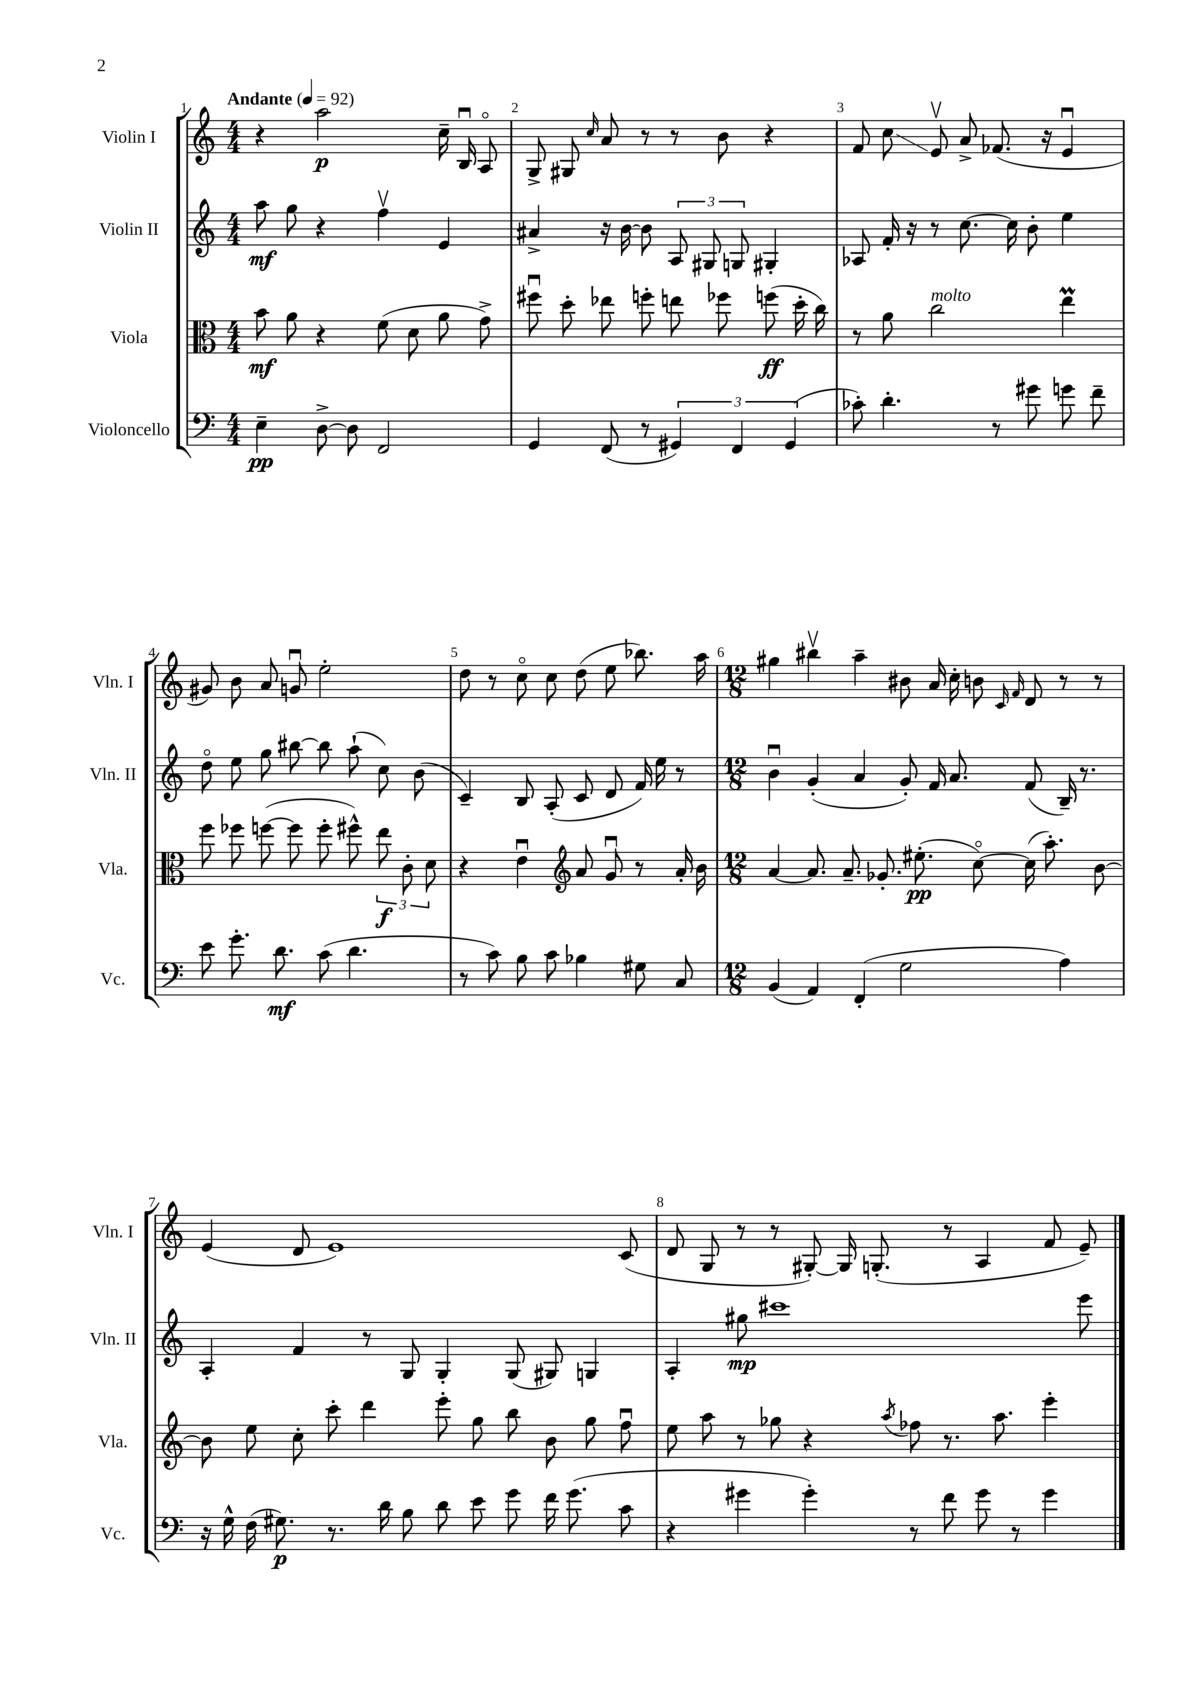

**kern	**kern	**kern	**kern
*staff4	*staff3	*staff2	*staff1
*clefF4	*clefC3	*clefG2	*clefG2
*k[]	*k[]	*k[]	*k[]
*M4/4	*M4/4	*M4/4	*M4/4
*MM92	*MM92	*MM92	*MM92
4E~\	8b\	8aa\	4r
.	8a\	8gg\	.
[8D^\	4r	4r	2aa\
8D\]	.	.	.
2FF/	(8f\	4ffv\	.
.	8d\	.	.
.	8a\	4e/	16cc~\
.	.	.	16Bu/
.	8g^\)	.	8Ao/
=	=	=	=
4GG/	8ff#u\	4a#^/	8G^/
.	8dd'\	.	8G#/
.	.	.	16qqcc/
(8FF/	8ee-\	16r	8a/
.	.	[16b\	.
8r	8ff'\	8b\]	8r
6GG#/)	8ee\	12A/	8r
.	.	12G#/	.
.	8ff-\	.	8b\
6FF/	.	12G/	.
.	(8ff\	4G#'/	4r
(6GG#/	.	.	.
.	16dd'\	.	.
.	16cc\)	.	.
=	=	=	=
8c-'\)	8r	8A-/	8f/
4.d'\	8a\	16f'/	8cc\
.	.	16r	.
.	2cc\	8r	8ev/
.	.	[8.cc\	8a^/
8r	.	.	(8.f-/
.	.	16cc\]	.
8g#\	.	8b'\	.
.	.	.	16r
8g\	4ee\	4ee\	4eu/
8f~\	.	.	.
=	=	=	=
8e\	8ff\	8ddo\	8g#/)
8.g'\	8ff-\	8ee\	8b\
.	([8ff\	8gg\	8a/
8.d\	.	.	.
.	8ff\]	[8bb#\	8gu/
(8c\	8ff'\	8bb#\]	2ee'\
4.d\	8ff#^^\)	(8aa`\	.
.	12ee\	8cc\)	.
.	12c'\	.	.
.	.	(8b\	.
.	12d\	.	.
=	=	=	=
8r	4r	4c~/)	8dd\
8c\)	.	.	8r
8B\	4eu\	8B/	8cco\
8c\	.	(8A'/	8cc\
*	*clefG2	*	*
4B-\	8a/	8c/	(8dd\
.	8gu/	8d/	8ee\
8G#\	8r	16f/)	8.bb-\)
.	.	16ee\	.
8C/	16a'/	8r	.
.	16b\	.	16aa\
=	=	=	=
*M12/8	*M12/8	*M12/8	*M12/8
(4BB/	[4a/	4bu\	4gg#\
4AA/)	8.a/]	(4g'/	4bb#v\
.	8.a~/	.	.
(4FF'/	.	4a/	4aa~\
.	8.g-'/	.	.
2G\	.	8g'/)	8b#\
.	(8.ee#'\	.	.
.	.	16f/	16a/
.	.	8.a/	16cc'\
.	[8cco\)	.	8b\
.	.	.	16qqc/
.	.	.	16qqf/
.	(16cc\]	(8f/	8d/
.	8.aa'\)	.	.
4A\)	.	16B~/)	8r
.	.	8.r	.
.	[8b\	.	8r
=	=	=	=
16r	8b\]	4A'/	(4e/
16G^^\	.	.	.
(16F\	8ee\	.	.
8.G#\)	.	.	.
.	8cc'\	4f/	8d/
8.r	8ccc'\	.	1e)
.	4ddd\	8r	.
16d\	.	.	.
8B\	.	8G/	.
8d\	8eee'\	4G'/	.
8e\	8gg\	.	.
8g\	8bb\	(8G/	.
16f\	8b\	8G#/)	.
(8.g\	.	.	.
.	8gg\	4G/	.
8c\	8ffu\	.	(8c/
=	=	=	=
4r	8ee\	4A'/	8d/
.	8aa\	.	8G/
4g#\	8r	8gg#\	8r
.	8gg-\	1ccc#	8r
4g#'\)	4r	.	[8G#'/)
.	.	.	16G#/]
.	.	.	(8.G'/
.	8qaa/	.	.
8r	8ff-\	.	.
8f\	8.r	.	8r
8g#\	.	.	4A/
.	8.aa\	.	.
8r	.	.	.
4g#\	4eee'\	.	8f/
.	.	8eee\	8e~/)
==	==	==	==
*-	*-	*-	*-
